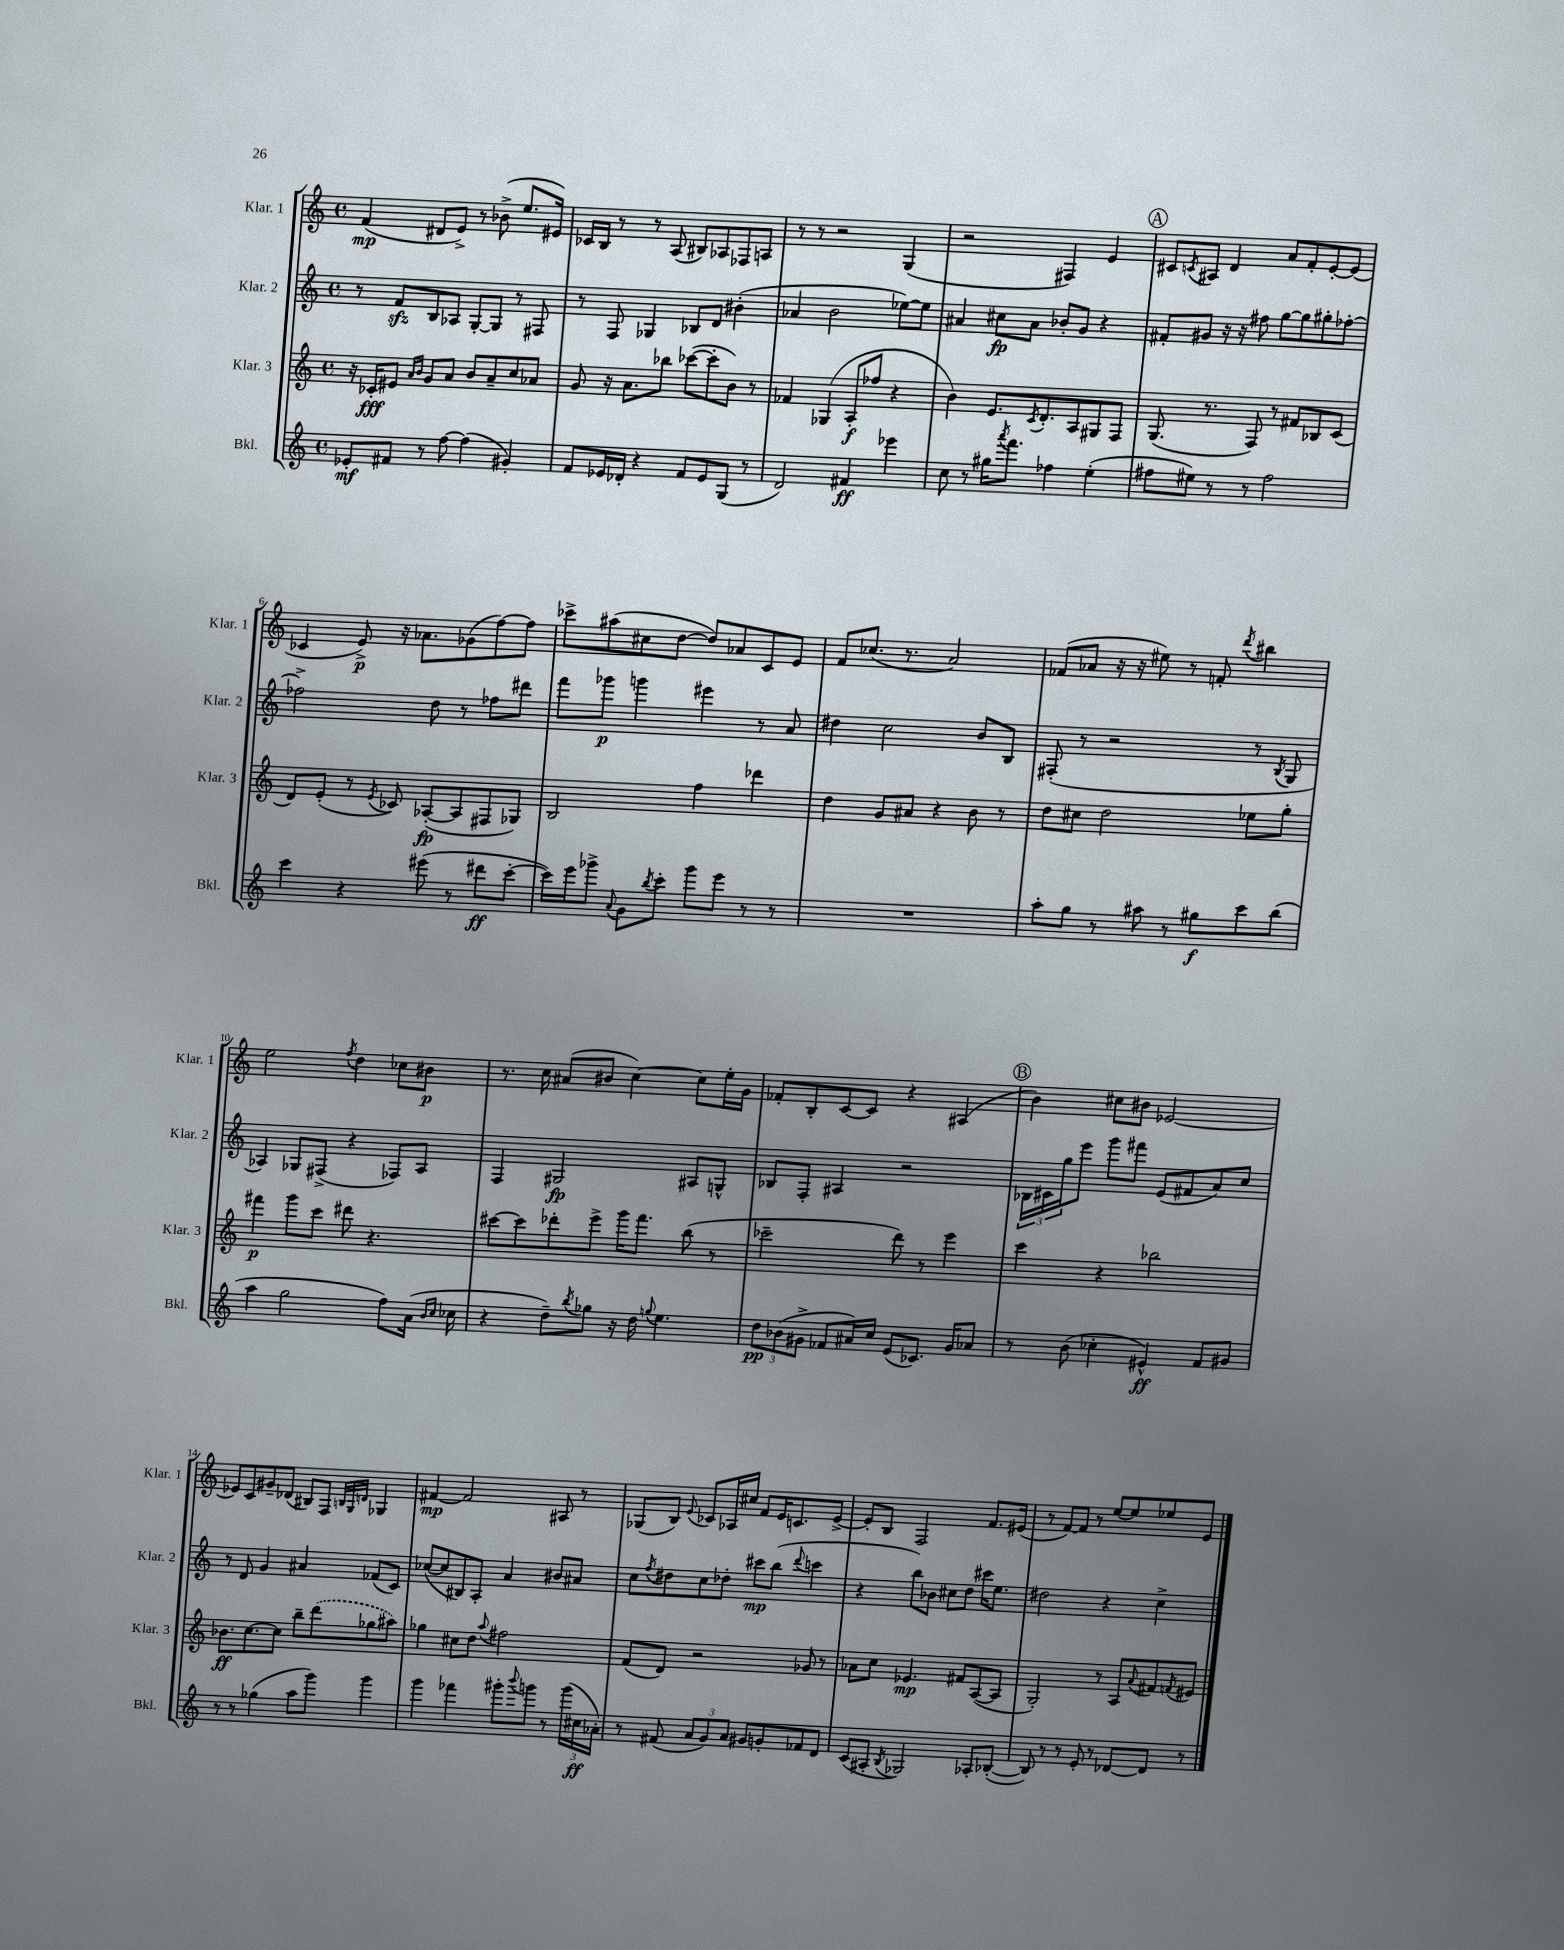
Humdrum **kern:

**kern	**kern	**kern	**kern
*staff4	*staff3	*staff2	*staff1
*clefG2	*clefG2	*clefG2	*clefG2
*k[]	*k[]	*k[]	*k[]
*M4/4	*M4/4	*M4/4	*M4/4
*met(c)	*met(c)	*met(c)	*met(c)
8e-'	16r	8r	(4f
.	16c-'	.	.
8f#	8e#	8f	.
.	16qqa	.	.
.	16qqb	.	.
8r	8g	8B	8d#
[8ff	8a	8A-	8e^)
(4ff]	8b	[8G'	8r
.	8a~	8G]	(8b-^
4g#')	8cc	8r	8.ee
.	8a-	8F#	.
.	.	.	16e#)
=	=	=	=
8f	8g	8r	16c-
.	.	.	16B
16e-	16r	8F	8r
16d-'	8.a	.	.
4r	.	4G-	8r
.	8bb-	.	(8A
8f	([8ccc-	8B-	8B#)
8e-	8ccc-']	8d	8A-
(8G	8b)	(4b#'	8F-
8r	8r	.	8A
=	=	=	=
2d)	4f-	4a-	8r
.	.	.	8r
.	(4G-	2b	2r
4f#	8A'	.	.
.	8ff-	.	.
4eee-	4r	[8ee-)	(4G
.	.	8ee-]	.
=	=	=	=
8cc	4b)	4a#	2r
8r	.	.	.
16gg#	8.e	8cc#	.
8qaaa	.	.	.
8.fff	.	.	.
.	.	8a#	.
.	8qc	.	.
.	8.d'	.	.
4ff-	.	8b-'	4F#)
.	8A	8g	.
(4ee'	8G#	4r	4e
.	8F	.	.
=	=	=	=
8ff#	(8.G	8f#'	8c#
.	.	.	8qc
8ee#)	.	8g#	8A#
.	8.r	.	.
8r	.	16r	4d
.	.	16r	.
8r	8F)	8ff#	.
2ff#	8r	[8gg	8a
.	8f#	8gg]	8f'
.	8B-	8gg#'	[8e'
.	(8c	[8ff-'	(8e]
=	=	=	=
4ccc	8d)	2ff-^]	4c-
.	(8e'	.	.
4r	8r	.	8e^)
.	8qe	.	.
.	8c-)	.	16r
.	.	.	8.a-
(8eee#	([8A-'	8dd	.
8r	8A-]	8r	(8g-
8ddd#	8F#	8ff-	[8ff)
[8ccc'	8G-)	8ddd#	8ff]
=	=	=	=
16ccc])	2B	8fff	8ccc-^
16eee	.	.	.
8ggg-^	.	8ggg-	(8aa#
8qqa	.	.	.
8g	.	4ggg	8cc#
8qbb	.	.	.
8ccc'	.	.	[8dd
8ggg-	4ff	4eee#	8dd])
8eee	.	.	8a-
8r	4ddd-	8r	8c
8r	.	8a	8e
=	=	=	=
1r	4dd	4dd#	8f
.	.	.	(8.cc-
.	8g	2cc	.
.	.	.	8.r
.	8a#	.	.
.	4r	.	2a)
.	8b	8b	.
.	8r	8B	.
=	=	=	=
8aa'	8dd	(8F#'	(8f-
8gg	8cc#	8r	8a-
8r	2dd	2r	16r
.	.	.	16r
8aa#	.	.	8ee#)
8r	.	.	8r
8gg#	.	.	8f'
.	.	.	8qddd
8ccc	8ee-	8r	4bb#
.	.	8qB	.
(8bb	8gg'	8G	.
=	=	=	=
4aa	4fff#	4A-)	2ee
2gg	8ggg	8G-	.
.	8ccc	(8F#^	.
.	.	.	8qff
.	8ddd#	4r	4dd
.	4.r	.	.
8ff)	.	8F-)	8cc-
(16a	.	8A-	8b#
16qqb	.	.	.
16qqcc	.	.	.
16cc-	.	.	.
=	=	=	=
4r	[8ccc#	4F	8.r
.	8ccc#]	.	.
.	.	.	16cc
8dd~)	8ddd-'	2G#	(8a#
8qbb	.	.	.
8gg-	8eee^	.	8b#
16r	16ggg	.	[4cc)
16dd	8.fff	.	.
8qqgg	.	.	.
4.ee	.	.	.
.	(8bb	8A#	8cc]
.	8r	8G^^	16ee'
.	.	.	16g
=	=	=	=
12dd	2ccc-~	8B-	8f-'
(12b-	.	.	.
.	.	8F'	8B'
12g#^	.	.	.
8f-	.	4A#	[8c
16a#)	.	.	8c]
16cc	.	.	.
(8e	8ddd)	2r	4r
8.c-)	8r	.	.
.	4eee	.	(4A#
16g#	.	.	.
8a-	.	.	.
=	=	=	=
8r	4ccc	24B-	4b)
.	.	24c#	.
.	.	24gg	.
(8b	.	8eee	.
4cc-'	4r	8ggg	8cc#
.	.	8fff#	8b#
4e#^^)	2bb-	(8e	[2e-
.	.	8f#	.
8f	.	8a)	.
8g#	.	8cc	.
=	=	=	=
8r	8.b-	8r	8e-]
8r	.	8d	8c
.	[8.cc	.	.
(4gg-	.	4g	8g#~
.	8cc]	.	(8d-
8aa	8bb~	4a#	8B#)
8ggg)	(8ddd	.	8F
.	.	.	32qqB
.	.	.	32qqG
.	.	.	32qqd
4ggg	8gg-	(8f-	4G-
.	8aa#)	8c)	.
=	=	=	=
4ggg	4gg-	([8cc-	[4f#
.	.	8cc-]	.
4fff-	8cc#	8B#)	2f#]
.	8dd	8A'	.
.	8qqaa	.	.
8ggg#'	2ff#	4a	.
8qqbbb	.	.	.
8ggg	.	.	.
8r	.	8b#	8A#
(24ggg	.	8a#	8r
24cc#	.	.	.
24a-')	.	.	.
=	=	=	=
8r	(8f	8cc	(8G-
.	.	8qff	.
(8f#	8d)	8dd#	8B)
.	.	.	8qqe
12a	2r	8cc	8c-
12g)	.	.	.
.	.	8dd-'	16A-
12a	.	.	.
.	.	.	16cc#
8g#	.	8ccc#	8f
8g'	.	(8bb	16e
.	.	.	8.c
.	.	8qqddd	.
8f-	8g-	4ccc	.
8d	8r	.	[8e^
=	=	=	=
(8c	8a-	4r	8e']
8A#'	8cc	.	8B
8qB	.	.	.
2G-)	4.e-	8bb)	2F
.	.	8b-	.
.	.	8cc#	.
.	8f#	8dd	.
8A-'	([8A	16ccc#	8.f
.	.	8.ee	.
([8B-'	8A]	.	.
.	.	.	(16e#
=	=	=	=
8B-])	2G')	2dd#	8r
8r	.	.	[8f)
8r	.	.	8f]
8e'	.	.	8r
8r	8r	4r	[8ee
[8d-	8A	.	8ee]
.	8qqa	.	.
8d-]	8f#	4cc^	8ee-
.	8qf	.	.
8r	8e#	.	8e
==	==	==	==
*-	*-	*-	*-
